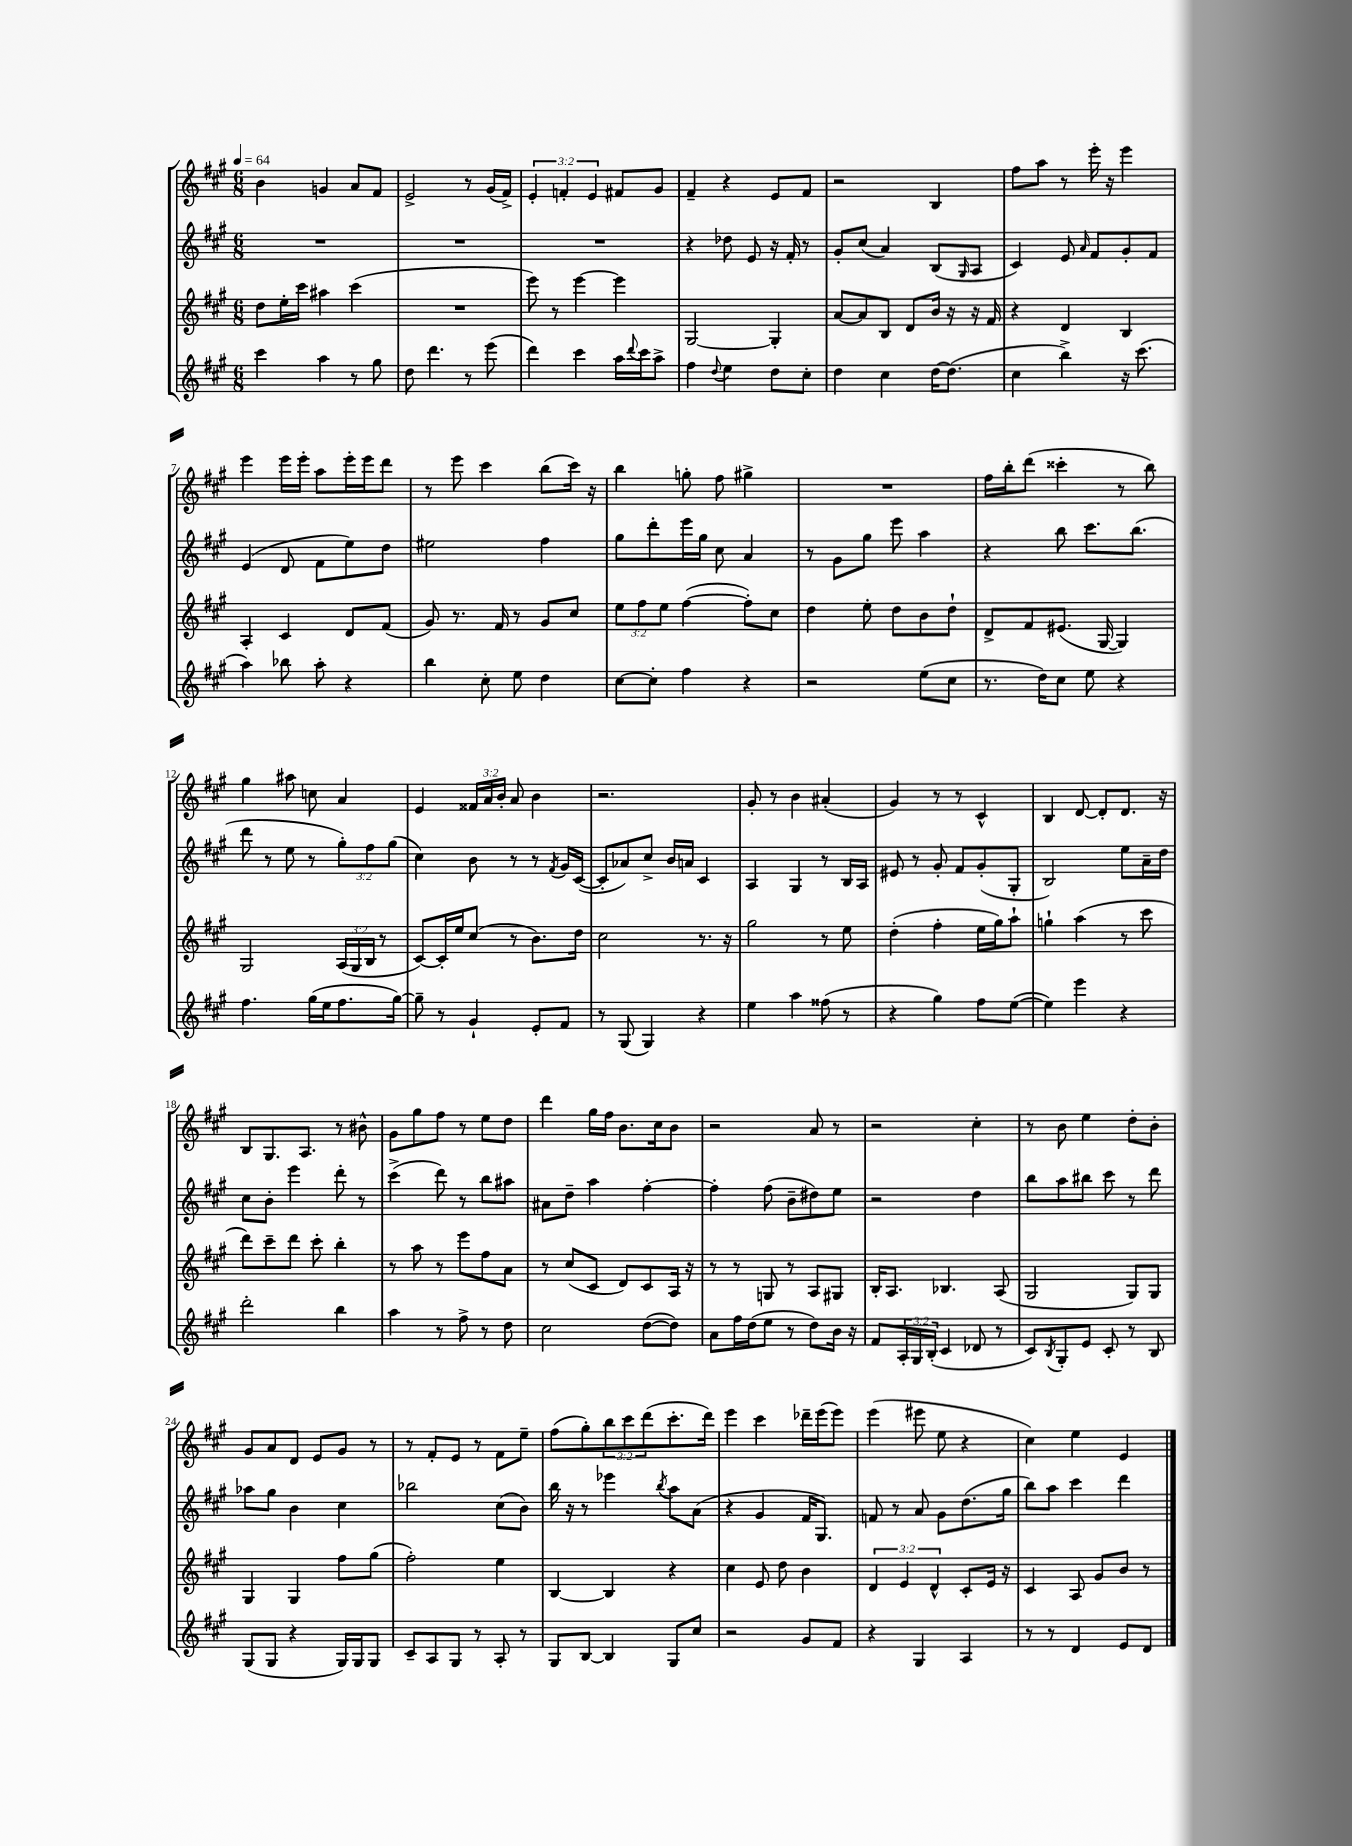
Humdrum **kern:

**kern	**kern	**kern	**kern
*part4	*part3	*part2	*part1
*staff4	*staff3	*staff2	*staff1
*clefG2	*clefG2	*clefG2	*clefG2
*k[f#c#g#]	*k[f#c#g#]	*k[f#c#g#]	*k[f#c#g#]
*M6/8	*M6/8	*M6/8	*M6/8
*MM64	*MM64	*MM64	*MM64
=1	=1	=1	=1
4ccc#\	8dd\L	2.r	4b\
.	16ee'\L	.	.
.	16ccc#\JJ	.	.
4aa\	4aa#X\	.	4gn/
8r	(4ccc#\	.	8a/L
8gg#\	.	.	8f#/J
=2	=2	=2	=2
8dd\	2.r	2.r	2e^/
4.ddd\	.	.	.
8r	.	.	8r
(8eee\	.	.	(16g#/LL
.	.	.	16f#^/JJ)
=3	=3	=3	=3
4ddd\)	8eee\)	2.r	6e'/
.	8r	.	.
.	.	.	6fn'/
4ccc#\	[4eee\	.	.
.	.	.	6e/
16aa\LL	4eee\]	.	8f#X/L
8qqddd/	.	.	.
16ccc#\J	.	.	.
8aa^\J	.	.	8g#/J
=4	=4	=4	=4
4ff#\	[2G#/	4r	4f#~/
8qqdd/	.	.	.
4ee\	.	8dd-X\	4r
.	.	8e/	.
8dd\L	4G#'/]	16r	8e/L
.	.	16f#'/	.
8cc#'\J	.	8r	8f#/J
=5	=5	=5	=5
4dd\	[8a/L	8g#'/L	2r
.	8a/]	(8cc#/J	.
4cc#\	8B/J	4a/)	.
.	8d/L	.	.
[16dd\KL	16b/Jk	(8B/L	4B/
(8.dd\J]	16r	.	.
.	.	16qqG#/	.
.	16r	8A/J	.
.	16f#/	.	.
=6	=6	=6	=6
4cc#\	4r	4c#/)	8ff#\L
.	.	.	8aa\J
4bb^\)	4d/	8e/	8r
.	.	16qqa/	.
.	.	8f#/L	16eee'\
.	.	.	16r
16r	4B/	8g#'/	4eee\
(8.ccc#\	.	.	.
.	.	8f#/J	.
!!LO:LB:g=z
=7	=7	=7	=7
4aa\)	4A'/	(4e/	4eee\
8bb-X\	4c#/	8d/	16eee\LL
.	.	.	16eee'\JJ
8aa'\	.	8f#\L	8aa\L
4r	8d/L	8ee\)	16eee'\L
.	.	.	16eee\J
.	(8f#/J	8dd\J	8ddd\J
=8	=8	=8	=8
4bb\	8g#/)	2ee#X\	8r
.	8.r	.	8eee\
8cc#'\	.	.	4ccc#\
.	16f#/	.	.
8ee\	8r	.	.
4dd\	8g#/L	4ff#\	(8bb\L
.	8cc#/J	.	16ccc#\Jk)
.	.	.	16r
=9	=9	=9	=9
[8cc#\L	12ee\L	8gg#\L	4bb\
.	12ff#\	.	.
8cc#'\J]	.	8ddd'\	.
.	12ee\J	.	.
4ff#\	([4ff#\	16eee\L	8ggn'\
.	.	16gg#\JJ	.
.	.	8cc#\	8ff#\
4r	8ff#'\L])	4a/	4gg#X^\
.	8cc#\J	.	.
=10	=10	=10	=10
2r	4dd\	8r	2.r
.	.	8g#\L	.
.	8ee'\	8gg#\J	.
.	8dd\L	8eee\	.
(8ee\L	8b\	4aa\	.
8cc#\J	8dd`\J	.	.
=11	=11	=11	=11
8.r	8d^/L	4r	16ff#\LL
.	.	.	16bb'\J
.	8f#/	.	(8ddd\J
16dd\KL)	.	.	.
8cc#\J	(8.e#X/J	8bb\	4ccc##X'\
8ee\	.	8.ccc#\L	.
.	[16G#/	.	.
4r	4G#/])	.	8r
.	.	(8.bb\J	.
.	.	.	8bb\)
!!LO:LB:g=z
=12	=12	=12	=12
4.ff#\	2G#/	8ddd\	4gg#\
.	.	8r	.
.	.	8ee\	8aa#X\
(16gg#\LL	.	8r	8ccn\
16ee\J	.	.	.
8.ff#\	(24A/LL	12gg#'\L)	4a/
.	24G#/	.	.
.	24B/JJ	12ff#\	.
.	8r	.	.
.	.	(12gg#\J	.
[16gg#\Jk)	.	.	.
=13	=13	=13	=13
8gg#~\]	[8c#/L)	4cc#\)	4e/
8r	16c#'/L]	.	.
.	16ee/J	.	.
4g#`/	(8cc#/J	8b\	24f##X/LL
.	.	.	24a/
.	.	.	24b'/JJ
.	8r	8r	8a/
8e'/L	8.b\L)	8r	4b\
.	.	8qf#/	.
8f#/J	.	16g#/LL	.
.	16dd\Jk	([16c#/JJ	.
=14	=14	=14	=14
8r	2cc#\	8c#'/L]	2.r
(8G#/	.	8a-X/)	.
4G#/)	.	8cc#^/J	.
.	.	16b/LL	.
.	.	16an/JJ	.
4r	8.r	4c#/	.
.	16r	.	.
=15	=15	=15	=15
4ee\	2gg#\	4A/	8g#'/
.	.	.	8r
4aa\	.	4G#/	4b\
(8ff##X\	8r	8r	(4a#X'/
8r	8ee\	16B/LL	.
.	.	16A/JJ	.
=16	=16	=16	=16
4r	(4dd'\	8e#X/	4g#/)
.	.	8r	.
4gg#\)	4ff#'\	8g#'/	8r
.	.	8f#/L	8r
8ff#\L	16ee\LL	(8g#'/	4c#^^/
.	16gg#\J)	.	.
([8ee\J	8aa`\J	8G#'/J	.
=17	=17	=17	=17
4ee\])	4ggn`\	2B/)	4B/
4eee\	(4aa\	.	[8d/
.	.	.	8d'/L]
4r	8r	8ee\L	8.d/J
.	8ccc#\	16a~\L	.
.	.	16dd\JJ	16r
!!LO:LB:g=z
=18	=18	=18	=18
2ddd'\	8ddd\L)	8cc#\L	8B/L
.	8ccc#~\	8b'\J	8.G#/
.	8ddd\J	4eee\	.
.	.	.	8.A/J
.	8ccc#'\	.	.
4bb\	4bb'\	8ddd'\	8r
.	.	8r	8b#X^^\
=19	=19	=19	=19
4aa\	8r	(4ccc#^\	8g#\L
.	8aa\	.	8gg#\
8r	8r	8ddd\)	8ff#\J
8ff#^\	8eee\L	8r	8r
8r	8ff#\	8bb\L	8ee\L
8dd\	8a\J	8aa#X\J	8dd\J
=20	=20	=20	=20
2cc#\	8r	8a#X\L	4ddd\
.	(8cc#/L	8dd~\J	.
.	8c#/J	4aa\	16gg#\LL
.	.	.	16ff#\JJ
.	8d/L)	.	8.b\L
([8dd\L	8c#/	[4ff#'\	.
.	.	.	16cc#\k
8dd\J])	16A/Jk	.	8b\J
.	16r	.	.
=21	=21	=21	=21
8a\L	8r	4ff#'\]	2r
16ff#\L	8r	.	.
(16dd\J	.	.	.
8ee\J	8Gn/	(8ff#\	.
8r	8r	8b~\L	.
8dd\L)	8A/L	8dd#X\)	8a/
16b\Jk	8G#X/J	8ee\J	8r
16r	.	.	.
=22	=22	=22	=22
8f#/L	16B'/KL	2r	2r
.	8.A/J	.	.
24A'/L	.	.	.
24G#/	.	.	.
(24B'/JJ	.	.	.
4c#/	4.B-X/	.	.
8d-X/	.	4dd\	4cc#'\
8r	(8A/	.	.
=23	=23	=23	=23
8c#/L)	2G#/	8bb\L	8r
8qB/	.	.	.
8G#'/	.	8aa\	8b\
8e/J	.	8bb#X\J	4ee\
8c#'/	.	8ccc#\	.
8r	8G#/L)	8r	8dd'\L
8B/	8G#/J	8ddd\	8b'\J
!!LO:LB:g=z
=24	=24	=24	=24
(8G#/L	4G#/	8aa-X\L	8g#/L
8G#/J	.	8gg#\J	8a/
4r	4G#/	4b\	8d/J
.	.	.	8e/L
16G#/LL)	8ff#\L	4cc#\	8g#/J
16G#/J	.	.	.
8G#/J	(8gg#\J	.	8r
=25	=25	=25	=25
8c#~/L	2ff#'\)	2bb-X\	8r
8A/	.	.	8f#'/L
8G#/J	.	.	8e/J
8r	.	.	8r
8A'/	4ee\	(8cc#\L	8f#\L
8r	.	8b\J)	8ee~\J
=26	=26	=26	=26
8G#/L	[4B/	16bb\	(8ff#\L
.	.	16r	.
[8B/J	.	8r	8gg#'\)
4B/]	4B/]	4eee-X\	12bb\
.	.	.	12ccc#\
.	.	.	(12ddd\
.	.	8qbb/	.
8G#/L	4r	8aa\L	8.ccc#'\
8cc#/J	.	(8a\J	.
.	.	.	16ddd\Jk)
=27	=27	=27	=27
2r	4cc#\	4r	4eee\
.	8e/	4g#/	4ccc#\
.	8dd\	.	.
8g#/L	4b\	16f#/KL	16ddd-X~\LL
.	.	8.G#/J)	(16eee\J
8f#/J	.	.	8eee\J)
=28	=28	=28	=28
4r	6d/	8fn/	(4eee\
.	.	8r	.
.	6e/	.	.
4G#/	.	8a/	8eee#X\
.	6d^^/	.	.
.	.	8g#\L	8ee\
4A/	8c#'/L	(8.dd\	4r
.	16e/Jk	.	.
.	16r	16gg#\Jk	.
=29	=29	=29	=29
8r	4c#/	8bb\L)	4cc#\)
8r	.	8aa\J	.
4d/	8A/	4ccc#\	4ee\
.	8g#/L	.	.
8e/L	8b/J	4ddd\	4e/
8d/J	8r	.	.
==	==	==	==
*-	*-	*-	*-
